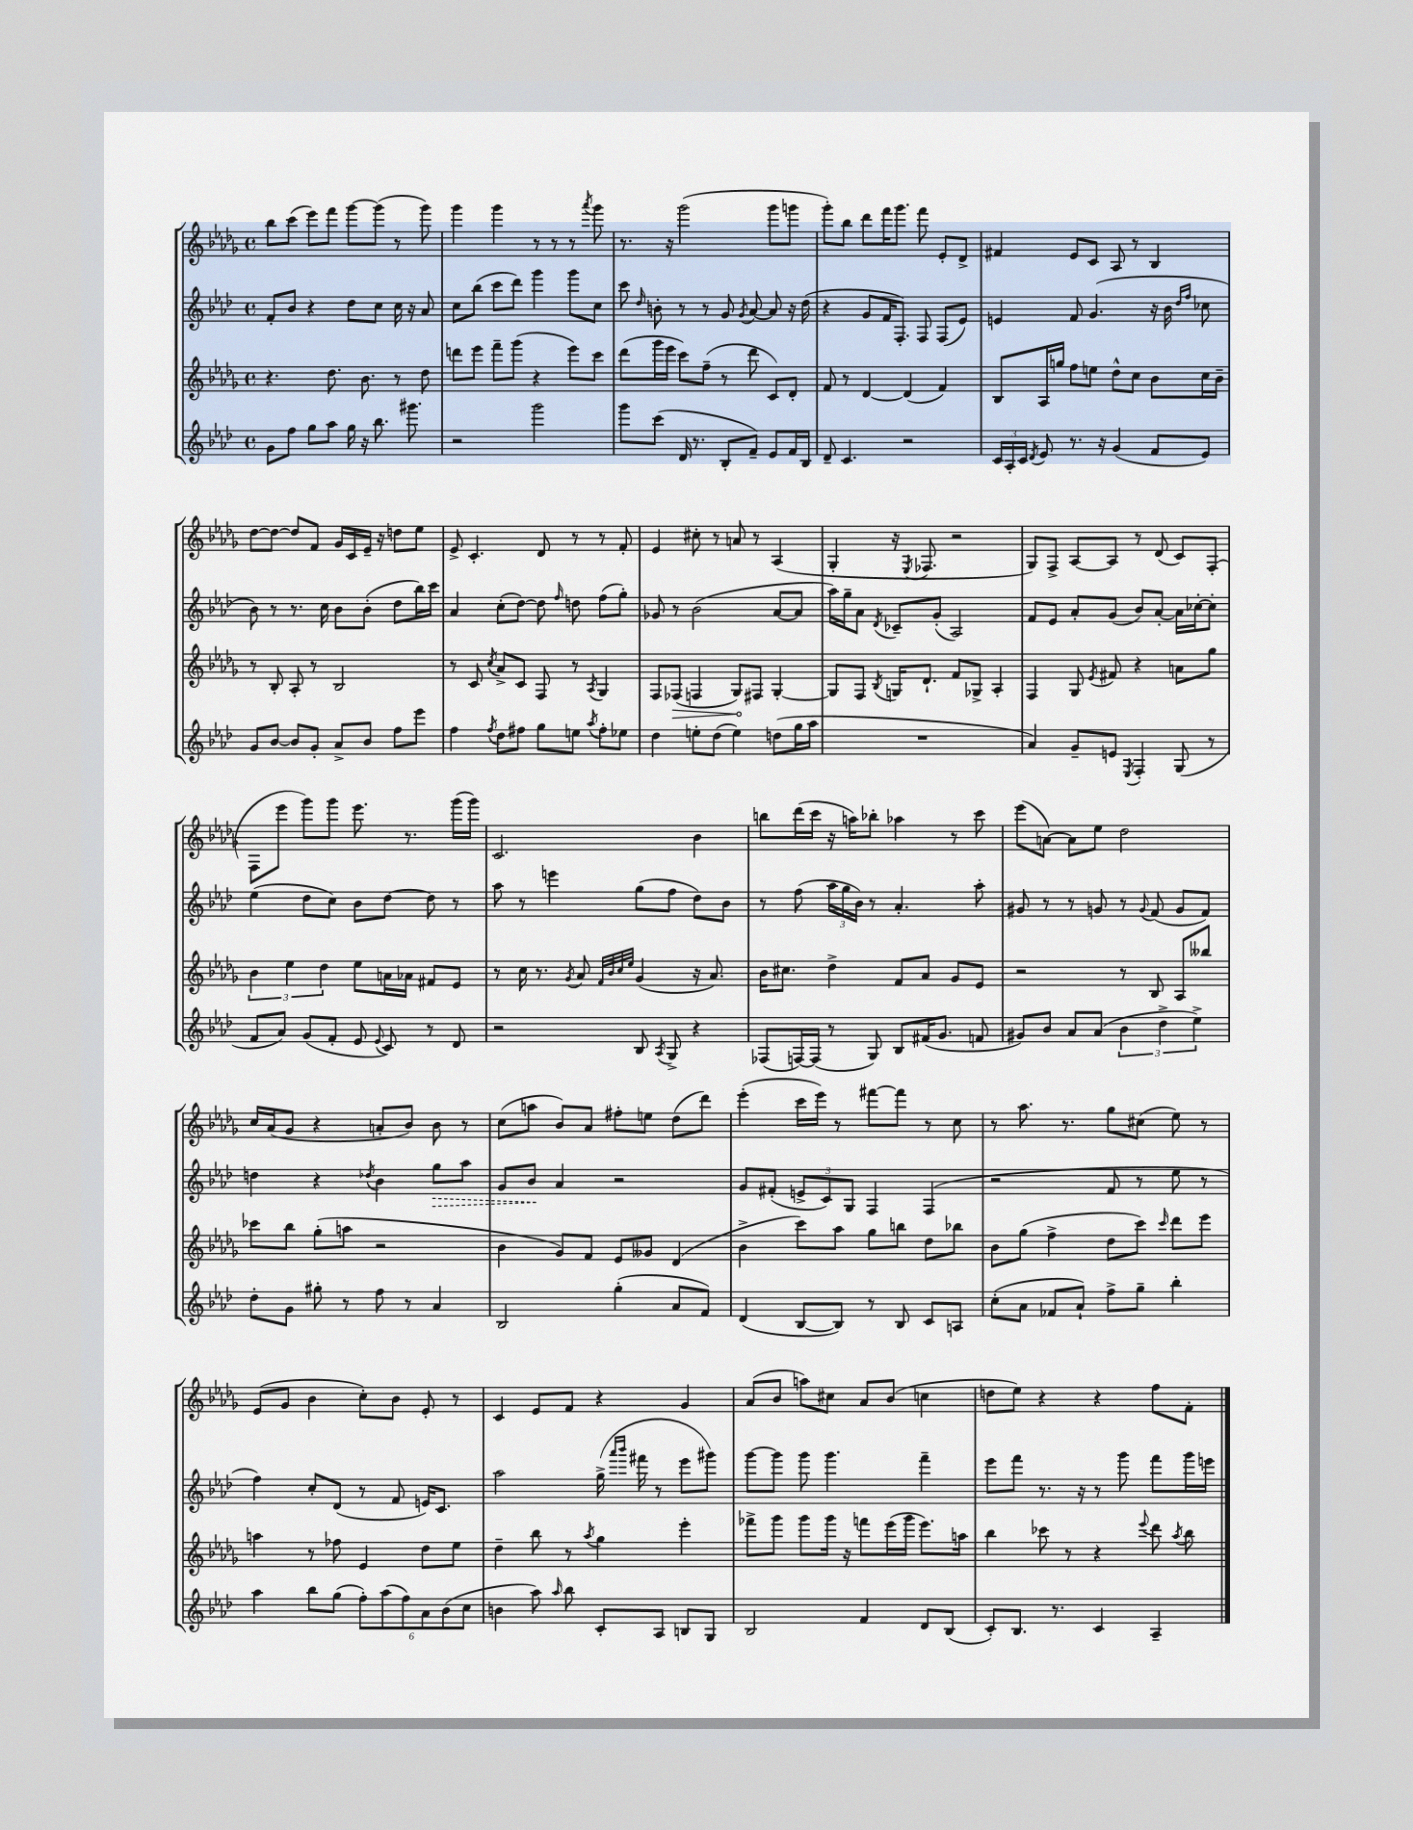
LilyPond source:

<<
\new StaffGroup <<
\new Staff = "s0" {
    \clef treble \key des \major \defaultTimeSignature \time 4/4
    \autoBeamOff bes''8[ c'''8]( ees'''8[) f'''8] ges'''8[~ ges'''8]( r8 ges'''8) |
    ges'''4 ges'''4 r8 r8 r8 \acciaccatura { aes'''8 } ges'''8 |
    r8. r16 ges'''2( ges'''8[ g'''8] |
    ges'''8[-.) bes''8] des'''8[ f'''16 ges'''8.] f'''8 ees'8[-. des'8]-> |
    fis'4 ees'8[ c'8] aes8 r8 bes4 |
    des''8[~ des''8]~ des''8[ f'8] ges'16[ c'16 ees'16]-- r16 d''8[ ees''8] |
    ees'8-> c'4.-. des'8 r8 r8 f'8-. |
    ees'4 cis''8-. r8 a'8 r8 aes4( |
    ges4-. r16 \acciaccatura { ees8 } fes8. r2 |
    ges8[) f8]-> aes8[~ aes8] r8 des'8( c'8[) f8]-.( |
    f8[ ees'''8] ges'''8[) ges'''8] ees'''8. r8. ges'''16[( ges'''16]) |
    c'2. bes'4 |
    b''8[ des'''16( c'''16] r16 a''16[) bes''8]-. aes''4 r8 c'''8 |
    ees'''8[( a'8]~) a'8[ ees''8] des''2 |
    c''16[ aes'16( ges'8] r4 a'8[-. bes'8]) bes'8 r8 |
    c''8[( a''8] bes'8[) aes'8] fis''8[-. e''8] des''8[( des'''8]) |
    ees'''4-.( c'''16[ ees'''16]) r8 fis'''8[~ fis'''8] r8 c''8 |
    r8 aes''8. r8. ges''8[ cis''8]( ees''8) r8 |
    ees'8[( ges'8] bes'4 c''8[-.) bes'8] ees'8-. r8 |
    c'4 ees'8[ f'8] r4 ges'4 |
    aes'8[( bes'8] a''8[) cis''8] aes'8[ bes'8]( c''4 |
    d''8[ ees''8]) r4 r4 f''8[ f'8]-. \bar "|." |
}
\new Staff = "s1" {
    \clef treble \key aes \major \defaultTimeSignature \time 4/4
    \autoBeamOff f'8[-. bes'8] r4 des''8[ c''8] c''16 r16 aes'8 |
    c''8[ bes''8]( c'''8[ des'''8]) g'''4 g'''8[ c''8] |
    c'''8 \grace { des''16 } b'8-. r8 r8 g'8 \acciaccatura { g'8 } aes'8~ aes'8 r16 des''16( |
    r4 g'8[ f'16 f8.]-.) f8 f8[( ees'8]) |
    e'4 f'8 g'4.( r16 bes'16 \grace { des''16[ f''16] } ces''8 |
    bes'8) r8 r8. c''16 bes'8[ bes'8]-.( des''8[ bes''16) c'''16] |
    aes'4 c''8[-.( des''8]~) des''8 \grace { f''16 } d''8 f''8[( g''8]-.) |
    ges'8 r8 bes'2( aes'8[~ aes'8] |
    aes''16[) g''16-- aes'8] \acciaccatura { des'8 } ces'8[-- g'8]-.( aes2) |
    f'8[ ees'8] aes'8[-. g'8]( bes'8[) aes'8]~-. aes'16[ ces''16~-. ces''8]-. |
    ees''4( des''8[ c''8]) bes'8[ des''8]~ des''8 r8 |
    aes''8 r8 e'''4 g''8[( f''8] des''8[) bes'8] |
    r8 f''8( \tuplet 3/2 { aes''16[ g''16 bes'16]) } r8 aes'4.-. aes''8-. |
    gis'8 r8 r8 g'8 r8 \appoggiatura { g'8 } f'8( g'8[ f'8]) |
    d''4 r4 \acciaccatura { des''8 } bes'4 \once \override Hairpin.style = #'dashed-line g''8[\> aes''8] |
    g'8[ bes'8]\! aes'4 r2 |
    g'8[ fis'8]-.( \tuplet 3/2 { e'8[-> c'8) g8] } f4 f4( |
    r2 f'8 r8 ees''8 r8 |
    f''4) c''8[-. des'8]( r8 f'8 e'16[) c'8.] |
    aes''2 g''16->( \grace { aes'''16[ bes'''16] } fis'''16 r8 ees'''8[ gis'''8]) |
    g'''8[~ g'''8] g'''8 g'''4. f'''4-- |
    ees'''8[ f'''8] r8. r16 r8 g'''8 f'''8[ g'''16 e'''16] \bar "|." |
}
\new Staff = "s2" {
    \clef treble \key des \major \defaultTimeSignature \time 4/4
    \autoBeamOff r4. des''8. bes'8. r8 des''8 |
    d'''8[ ees'''8] f'''8[-- ges'''8]( r4 ees'''8[) c'''8] |
    des'''8[( ges'''16 ees'''16] c'''8[) f''8]--( r8 des'''8 c'8[) des'8]-. |
    f'8 r8 des'4~ des'4( f'4) |
    bes8[ aes16 g''16] f''8[ e''8] des''8[-^ c''8] bes'8[ c''16 bes'16]-- |
    r8 bes8-. aes8-. r8 bes2 |
    r8 c'8 \acciaccatura { c''8 } aes'8[-> c'8] f8 r8 \acciaccatura { aes8 } ges4 |
    f8[ \once \override Hairpin.circled-tip = ##t fes8]\>( f4 ges8[\!) fis8] ges4~-. |
    ges8[ f8] \acciaccatura { bes8 } g16[ des'8.]-! f'8[ ges8]-> aes4-. |
    f4 ges8 \acciaccatura { ees'8 } fis'8 r4 a'8[ ges''8] |
    \tuplet 3/2 { bes'4 ees''4 des''4 } ees''8[ a'16 aes'16] fis'8[ ees'8] |
    r8 c''16 r8. \acciaccatura { ges'8 } aes'8 \grace { f'32[ bes'32 c''32 ees''32] } ges'4( r16 aes'8.) |
    bes'16[ cis''8.] des''4-> f'8[ aes'8] ges'8[ ees'8] |
    r2 r8 bes8 aes8[ beses''8] |
    ces'''8[ bes''8] ges''8[-.( a''8] r2 |
    bes'4 ges'8[) f'8] ees'8[ geses'8] des'4( |
    bes'4-> c'''8[) aes''8] ges''8[ b''8] des''8[ bes''8] |
    bes'8[ ges''8]( f''4-> des''8[ c'''8]) \grace { c'''16 } des'''8[ ees'''8] |
    a''4 r8 fes''8 ees'4 des''8[ ees''8] |
    des''4-- bes''8 r8 \acciaccatura { aes''8 } ges''4 ees'''4-. |
    fes'''8[-> ges'''8] ges'''8[ ges'''16] r16 f'''8[ ees'''16( ges'''16] ees'''8.[) a''16] |
    bes''4 ces'''8 r8 r4 \appoggiatura { ees'''8 } des'''8 \acciaccatura { aes''8 } bes''8 \bar "|." |
}
\new Staff = "s3" {
    \clef treble \key aes \major \defaultTimeSignature \time 4/4
    \autoBeamOff g'8[ f''8] g''8[ aes''8] g''16 r16 bes''8. gis'''8. |
    r2 g'''2 |
    g'''8[ c'''8]( des'16 r8. bes8[-. f'8]--) ees'8[ f'16 bes16] |
    des'8-- c'4. r2 |
    \tuplet 3/2 { c'16[ aes16-. c'16] } \acciaccatura { des'8 } ees'8 r8. r16 g'4( f'8[ ees'8]) |
    g'8[ bes'8]~ bes'8[ g'8]-. aes'8[-> bes'8] f''8[ ees'''8] |
    f''4 \acciaccatura { f''8 } des''8[ fis''8] g''8[ e''8] \acciaccatura { aes''8 } fis''8[-. ees''8] |
    des''4 e''8[-. des''8]( e''4) d''8[( g''16 aes''16] |
    R1 |
    aes'4) g'8[-- e'8] \acciaccatura { ees8 } f4-. g8( r8 |
    f'8[ aes'8]) g'8[( f'8]-. ees'8 \appoggiatura { ees'8 } c'8) r8 des'8 |
    r2 bes8 \acciaccatura { aes8 } g8-> r4 |
    fes8[( f16~) f16]( r8 g8) bes8[ fis'16( g'8.] f'8 |
    gis'8[) bes'8] aes'8[ aes'8]( \tuplet 3/2 { bes'4 des''4-> ees''4->) } |
    des''8[-. g'8] gis''8-. r8 f''8 r8 aes'4 |
    bes2 g''4-.( aes'8[ f'8]) |
    des'4( bes8[~ bes8]) r8 bes8 c'8[ a8] |
    c''8[-.( aes'8] fes'8[ aes'8]-!) f''8[-> g''8]-- bes''4-. |
    aes''4 bes''8[ g''8]( \tuplet 6/4 { f''8[-.) aes''8( f''8) aes'8 bes'8( c''8] } |
    b'4 aes''8) \grace { aes''16 } bes''8 c'8[-. aes8] b8[ g8] |
    bes2 f'4 des'8[ bes8]( |
    c'8[-.) bes8.] r8. c'4 aes4-- \bar "|." |
}
>>
>>
\layout { \context { \Score \remove "Bar_number_engraver" } }
